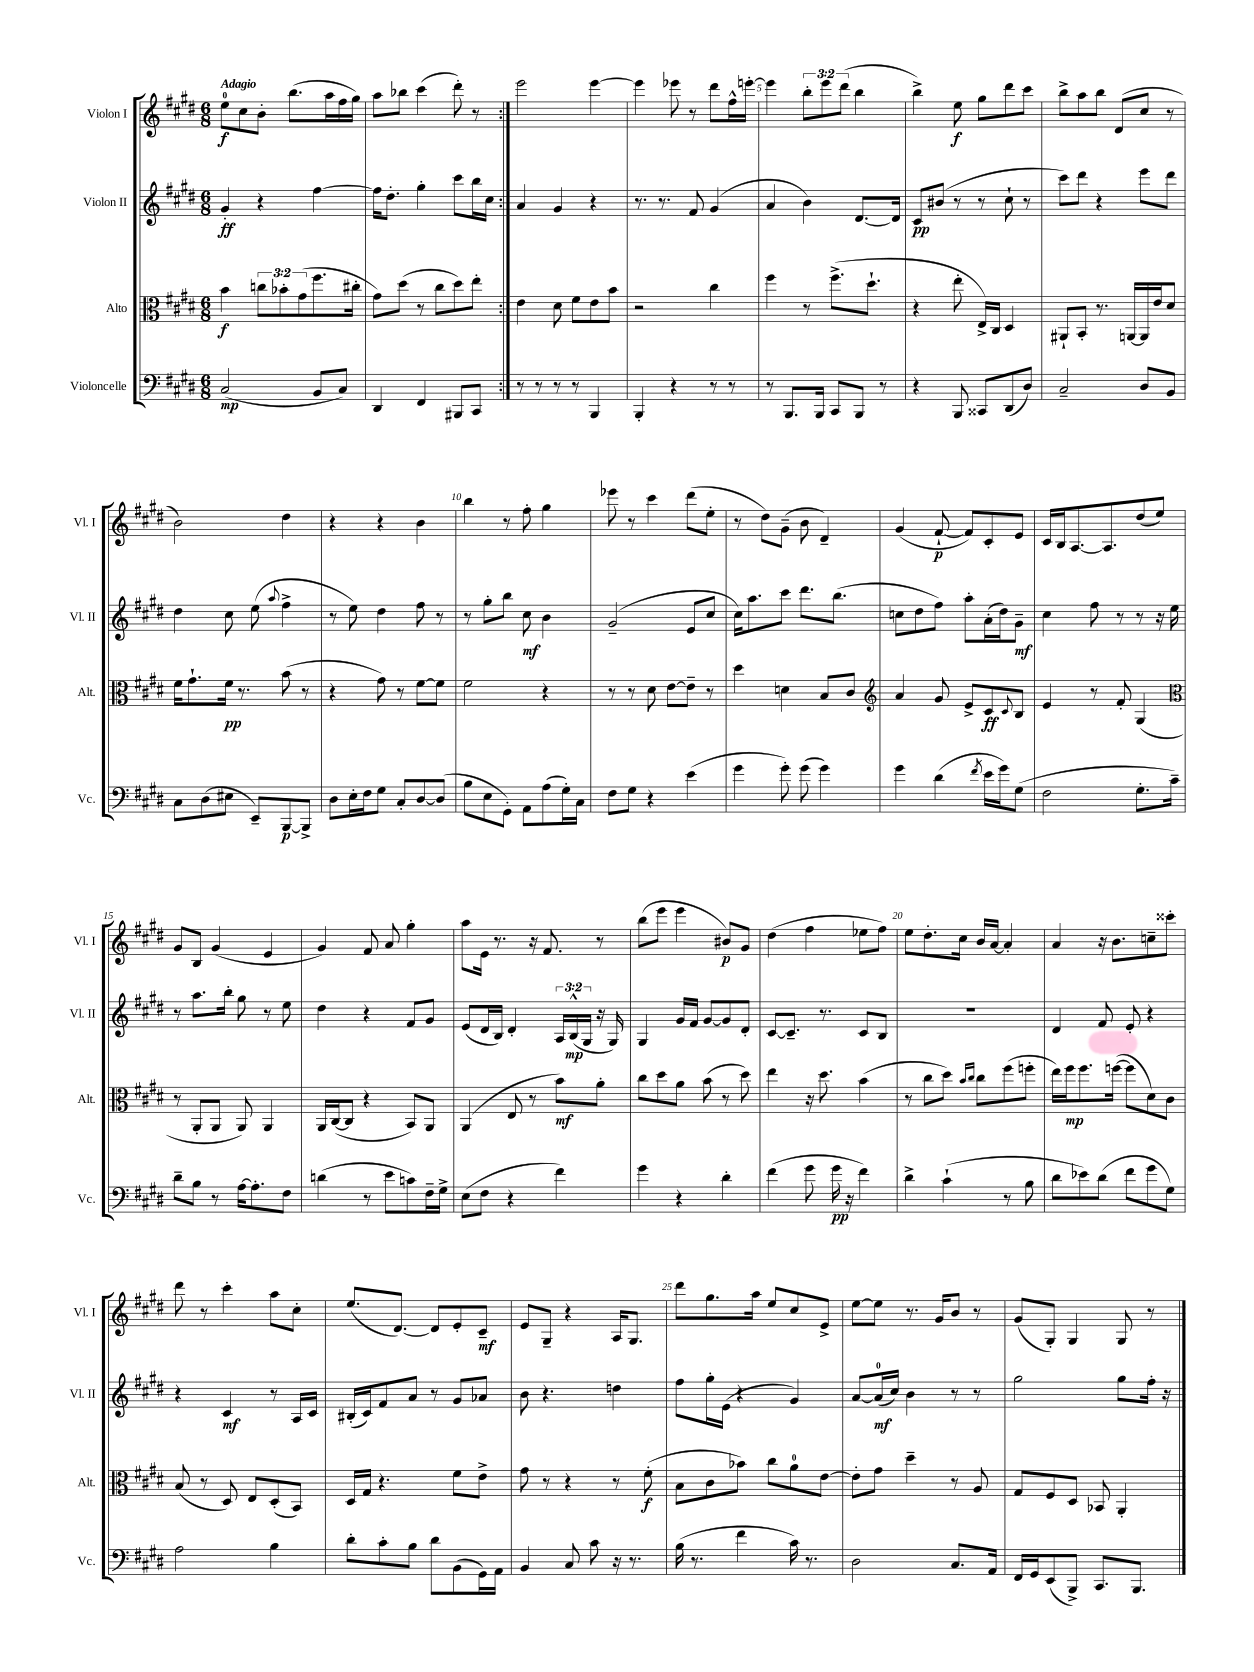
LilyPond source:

<<
\new StaffGroup <<
\new Staff = "s0" \with { instrumentName = "Violon I" shortInstrumentName = "Vl. I" } {
    \clef treble \key e \major \numericTimeSignature \time 6/8 \override Staff.TupletNumber.text = #tuplet-number::calc-fraction-text \tempo "Adagio"
    \repeat volta 2 { e''8-0\f cis''8 b'8-. b''8.( a''16 fis''16 gis''16) |
    a''8 bes''8 cis'''4( dis'''8-.) r8 | }
    e'''2 e'''4~ |
    e'''4 ees'''8 r8 dis'''8 fis''16-^ e'''16~-. |
    e'''4 \tuplet 3/2 { b''8-. e'''8 dis'''8( } b''4 |
    b''4->) e''8\f gis''8 dis'''8 cis'''8 |
    b''8-> a''8 b''8 dis'8( cis''8 r8 |
    b'2) dis''4 |
    r4 r4 b'4 |
    b''4 r8 fis''8-. gis''4 |
    ees'''8 r8 cis'''4 dis'''8( e''8-. |
    r8 dis''8) gis'8--( b'8 dis'4--) |
    gis'4( fis'8~-!\p fis'8) cis'8-. e'8 |
    cis'16 b16 a8.~ a8. dis''8( e''8) |
    gis'8 b8 gis'4( e'4 |
    gis'4) fis'8 a'8 gis''4-. |
    a''8 e'16 r8. r16 fis'8. r8 |
    b''8( e'''8 e'''4 bis'8\p) gis'8 |
    dis''4( fis''4 ees''8 fis''8) |
    e''8 dis''8.-. cis''16 b'16 a'16~ a'4-. |
    a'4 r16 b'8. c''8-- cisis'''8-. |
    dis'''8 r8 cis'''4-. a''8 cis''8-. |
    e''8.( dis'8.~) dis'8 e'8-. cis'8--\mf |
    e'8 gis8-- r4 a16 gis8. |
    dis'''8 gis''8. a''16 e''8 cis''8 e'8-> |
    e''8~ e''8 r8. gis'16 b'8 r8 |
    gis'8( gis8-.) gis4 gis8 r8 \bar "|." |
}
\new Staff = "s1" \with { instrumentName = "Violon II" shortInstrumentName = "Vl. II" } {
    \clef treble \key e \major \numericTimeSignature \time 6/8 \override Staff.TupletNumber.text = #tuplet-number::calc-fraction-text
    \repeat volta 2 { gis'4-.\ff r4 fis''4~ |
    fis''16 dis''8.-. gis''4-. cis'''8 b''16 cis''16 | }
    a'4 gis'4 r4 |
    r8. r8. fis'8 gis'4( |
    a'4 b'4) dis'8.~ dis'16 |
    cis'8\pp bis'8( r8 r8 cis''8-! r8 |
    cis'''8) dis'''8 r4 e'''8 dis'''8 |
    dis''4 cis''8 e''8( \appoggiatura { a''8 } fis''4-> |
    r8 e''8) dis''4 fis''8 r8 |
    r8 gis''8-. b''8 cis''8\mf b'4 |
    gis'2--( e'8 cis''8 |
    cis''16) a''8. cis'''8 dis'''8. b''8.( |
    c''8 dis''8 fis''8) a''8-. a'16-.( dis''16) gis'8--\mf |
    cis''4 fis''8 r8 r8 r16 e''16 |
    r8 a''8. b''16-. gis''8 r8 e''8 |
    dis''4 r4 fis'8 gis'8 |
    e'8( dis'16 b16) dis'4-. \tuplet 3/2 { a16 b16-^\mp( gis16 } r16 gis16) |
    gis4 gis'16 fis'16 gis'8~ gis'8 dis'8-. |
    cis'8~ cis'8.-- r8. cis'8 b8 |
    R2. |
    dis'4 fis'8 e'8-. r4 |
    r4 cis'4\mf r8 a16 cis'16 |
    bis16-.( cis'16) fis'8 a'8 r8 gis'8 aes'8 |
    b'8 r4. d''4 |
    fis''8 gis''16-. e'16( r4 gis'4) |
    a'8~ a'16-0\mf( cis''16) b'4 r8 r8 |
    gis''2 gis''8 fis''16-. r16 \bar "|." |
}
\new Staff = "s2" \with { instrumentName = "Alto" shortInstrumentName = "Alt." } {
    \clef alto \key e \major \numericTimeSignature \time 6/8 \override Staff.TupletNumber.text = #tuplet-number::calc-fraction-text
    \repeat volta 2 { b'4\f \tuplet 3/2 { c''8 bes'8-. gis'8( } fis''8. cis''16-. |
    gis'8) dis''8( r8 cis''8 dis''8) e''8-. | }
    e'4 dis'8 fis'8 e'8 b'8 |
    r2 cis''4 |
    fis''4 r8 fis''8.->( dis''8.-! |
    r4 e''8-. e16->) cis16 dis4 |
    ais,8-! b,8-. r8. a,16~ a,16 e'16 dis'8 |
    fis'16 gis'8.-! fis'16\pp r8. b'8( r8 |
    r4 gis'8) r8 fis'8~ fis'8 |
    fis'2 r4 |
    r8 r8 dis'8 e'8~ e'8-- r8 |
    dis''4 d'4 b8 cis'8 |
    \clef treble a'4 gis'8 e'8-> cis'8\ff \appoggiatura { cis'8 } b8 |
    e'4 r8 fis'8-. gis4( |
    \clef alto r8 a,8-. a,8 a,8) a,4 |
    a,16 cis16~( cis8 r4 b,8) a,8 |
    a,4( e8 r8 b'8\mf) a'8-. |
    cis''8 dis''8 a'8 b'8( r8 dis''8) |
    e''4 r16 dis''8. b'4( |
    r8 cis''8 dis''8) \grace { b'16 cis''16 } cis''8 fis''8( f''8-. |
    e''16) fis''16\mp fis''8. f''16~( f''8 dis'8) cis'8 |
    b8( r8 dis8) e8 dis8-.( b,8) |
    dis16 gis16 r4. fis'8 e'8-> |
    gis'8 r8 r4 r8 fis'8-.\f( |
    b8 cis'8 bes'8) cis''8 a'8-0 e'8~ |
    e'8-. gis'8 dis''4-- r8 a8 |
    gis8 fis8 dis8 bes,8 a,4-. \bar "|." |
}
\new Staff = "s3" \with { instrumentName = "Violoncelle" shortInstrumentName = "Vc." } {
    \clef bass \key e \major \numericTimeSignature \time 6/8
    \repeat volta 2 { cis2\mp( b,8 cis8) |
    dis,4 fis,4 bis,,8 cis,8 | }
    r8 r8 r8 r8 b,,4 |
    b,,4-. r4 r8 r8 |
    r8 b,,8. b,,16 cis,8 b,,8 r8 |
    r4 b,,8 cisis,8 dis,8( dis8) |
    cis2-- dis8 b,8 |
    cis8 dis8( eis8 e,8--) b,,8~\p b,,8-> |
    dis8 e16-. fis16 gis8 cis8-. dis8~ dis8( |
    b8 e8 gis,8-.) a,8 a8( gis16-.) cis16 |
    fis8 gis8 r4 e'4( |
    gis'4 gis'8-.) gis'8( gis'4) |
    gis'4 dis'4( \acciaccatura { fis'8 } e'16 gis'16) gis8( |
    fis2 gis8.-. cis'16--) |
    dis'8-- b8 r8 a16~ a8.-. fis8 |
    d'4( r8 e'8 c'8) fis16-- gis16-> |
    e8( fis8 r4 fis'4) |
    gis'4 r4 dis'4-. |
    fis'4( gis'8 gis'16\pp r16 fis'4) |
    dis'4-> cis'4-!( r8 b8 |
    dis'8 ees'8) dis'8( fis'8 gis'8 gis8) |
    a2 b4 |
    dis'8-. cis'8-. b8 dis'8 b,8( gis,16) a,16 |
    b,4 cis8 cis'8 r16 r8. |
    b16( r8. fis'4 cis'16) r8. |
    dis2 cis8. a,16 |
    fis,16 gis,16 e,8( b,,8->) cis,8. b,,8. \bar "|." |
}
>>
>>
\layout { \context { \Score \override BarNumber.break-visibility = ##(#f #t #t) barNumberVisibility = #(every-nth-bar-number-visible 5) } }
